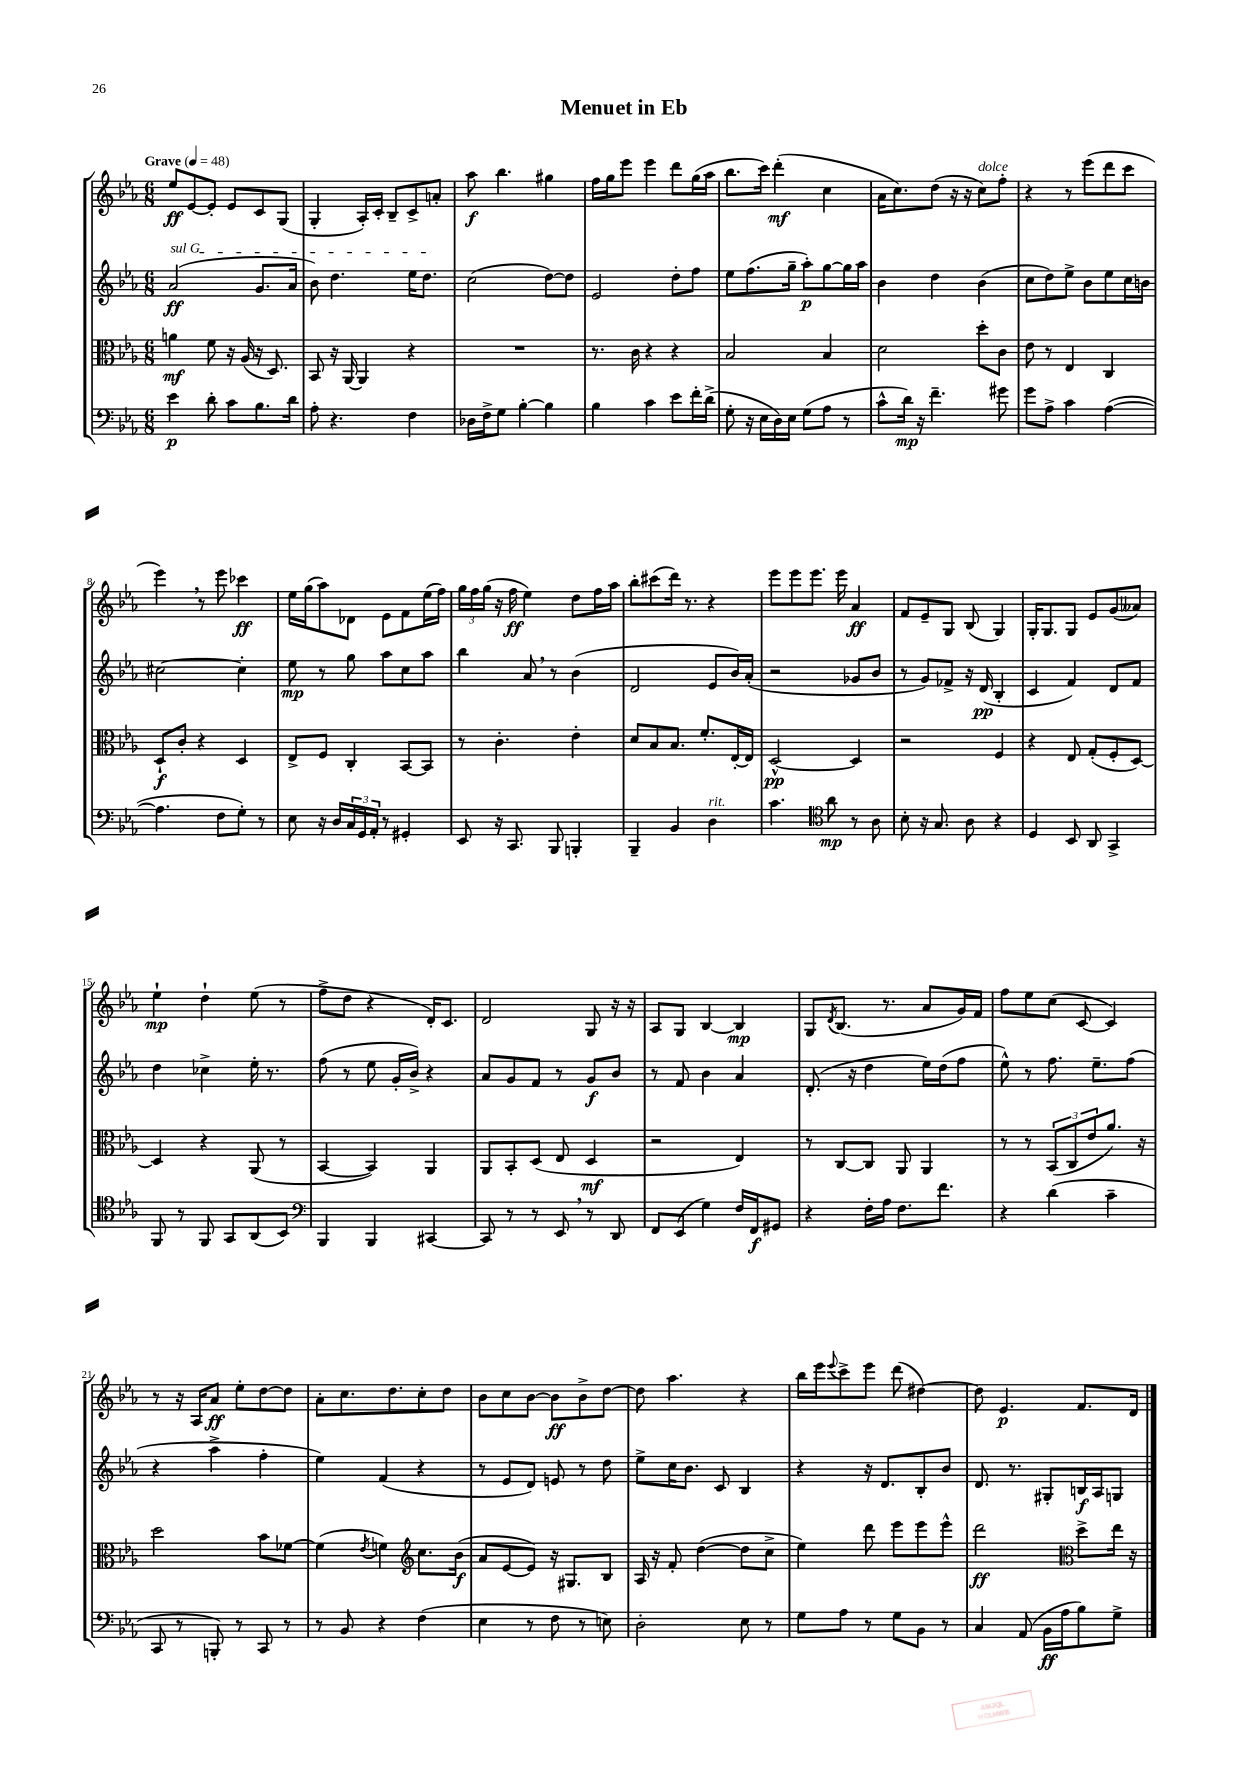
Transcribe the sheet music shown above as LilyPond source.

\header { title = "Menuet in Eb" }
<<
\new StaffGroup <<
\new Staff = "s0" {
    \clef treble \key ees \major \numericTimeSignature \time 6/8 \tempo "Grave" 4 = 48
    ees''8\ff ees'8~ ees'8-. ees'8 c'8 g8( |
    g4-. aes16-.) c'16-. bes8-- c'8-> a'8-. |
    aes''8\f bes''4. gis''4 |
    f''16 g''16 ees'''8 ees'''4 d'''8 g''16( aes''16 |
    bes''8. c'''16) d'''4-.\mf( c''4 |
    aes'16 c''8.) d''8( r16 r16 c''8^\markup { \italic "dolce" }) f''8-. |
    r4 r8 ees'''8( d'''8 c'''8 |
    ees'''4) \breathe r8 ees'''8 ces'''4\ff |
    ees''16 g''16( aes''8) des'8 ees'8 f'8 ees''16( f''16) |
    \tuplet 3/2 { g''16 f''16 g''16( } r16 f''16\ff ees''4) d''8 f''16 aes''16 |
    bes''8-. cis'''8( d'''16) r8. r4 |
    ees'''8 ees'''8 ees'''8. ees'''16 aes'4\ff |
    f'8 ees'8-- g8 bes8( g4) |
    g16-. g8. g8 ees'8 g'8( aeses'8) |
    ees''4-!\mp d''4-! ees''8( r8 |
    f''8-> d''8 r4 d'16-.) c'8. |
    d'2 g8 r16 r16 |
    aes8 g8 bes4~ bes4\mp |
    g8 \acciaccatura { d'8 } bes8.( r8. aes'8 g'16) f'16 |
    f''8 ees''8 c''8( c'8~ c'4) |
    r8 r16 aes16 aes'8\ff ees''8-. d''8~ d''8 |
    aes'8-. c''8. d''8. c''8-. d''8 |
    bes'8 c''8 bes'8~ bes'8\ff bes'8-> d''8~ |
    d''8 aes''4. r4 |
    bes''16 ees'''16 \appoggiatura { ees'''8 } c'''8-> ees'''8 d'''8( dis''4~) |
    dis''8 ees'4.\p f'8. d'16 \bar "|." |
}
\new Staff = "s1" {
    \clef treble \key ees \major \numericTimeSignature \time 6/8
    \once \override TextSpanner.bound-details.left.text = \markup { \italic "sul G" } aes'2\ff\startTextSpan( g'8. aes'16 |
    bes'8) d''4. ees''16 d''8.\stopTextSpan |
    c''2( d''8~) d''8 |
    ees'2 d''8-. f''8 |
    ees''8 f''8.( g''16-- aes''8-.\p) g''8~ g''16 aes''16 |
    bes'4 d''4 bes'4( |
    c''8 d''8) ees''8-> bes'8 ees''8 c''16 b'16 |
    cis''2~ cis''4-. |
    ees''8\mp r8 g''8 aes''8 c''8 aes''8 |
    bes''4 aes'8 \breathe r8 bes'4( |
    d'2 ees'8 bes'16) aes'16-.( |
    r2 ges'8 bes'8 |
    r8 g'8) fes'8-> r16 d'16\pp( bes4-. |
    c'4 f'4) d'8 f'8 |
    d''4 ces''4-> ees''16-. r8. |
    f''8( r8 ees''8 g'16-. bes'16->) r4 |
    aes'8 g'8 f'8 r8 g'8\f bes'8 |
    r8 f'8 bes'4 aes'4 |
    d'8.-.( r16 d''4 ees''16) d''16( f''8 |
    ees''8-^) r8 f''8. ees''8.-- f''8( |
    r4 aes''4-> f''4-. |
    ees''4) f'4( r4 |
    r8 ees'8 d'8) e'8 r8 d''8 |
    ees''8-> c''16 bes'8. c'8 bes4 |
    r4 r16 d'8. bes8-. bes'8 |
    d'8. r8. gis8-. b16\f aes16 g8 \bar "|." |
}
\new Staff = "s2" {
    \clef alto \key ees \major \numericTimeSignature \time 6/8
    a'4\mf f'8 r16 aes16( r16 d8.) |
    bes,8 r16 aes,16~ aes,4 r4 |
    R2. |
    r8. c'16 r4 r4 |
    bes2 bes4 |
    d'2 d''8-. c'8 |
    ees'8 r8 ees4 c4 |
    d8-!\f c'8-. r4 d4 |
    ees8-> f8 c4-. bes,8~ bes,8 |
    r8 c'4.-. ees'4-. |
    d'8 bes8 bes8. f'8.-. ees16~-. ees16 |
    d2~-^\pp d4 |
    r2 f4 |
    r4 ees8 g8-.( f8-. d8~) |
    d4 r4 aes,8( r8 |
    bes,4~ bes,4) aes,4 |
    aes,8 bes,8-. d8( ees8 d4\mf |
    r2 ees4) |
    r8 c8~ c8 aes,8 aes,4 |
    r8 r8 \tuplet 3/2 { bes,8( c8 ees'8 } aes'8.) r16 |
    d''2 bes'8 fes'8~ |
    fes'4( \acciaccatura { ees'8 } f'4) \clef treble c''8. bes'16\f( |
    aes'8 ees'8~ ees'8) r16 gis8. bes8 |
    aes16 r16 f'8-. d''4~( d''8 c''8-> |
    ees''4) d'''8 ees'''8 ees'''8 ees'''8-^ |
    d'''2\ff \clef alto d''8-> ees''16 r16 \bar "|." |
}
\new Staff = "s3" {
    \clef bass \key ees \major \numericTimeSignature \time 6/8
    ees'4\p d'8-. c'8 bes8. d'16 |
    aes8-. r4. f4 |
    des16 f16-> g8 bes4~-. bes4 |
    bes4 c'4 ees'8 f'16-. d'16->( |
    g8-. r16 ees16 d16) ees16 g8( aes8 r8 |
    c'8-^ d'16\mp) r16 f'4.-- gis'8 |
    g'8 aes8-> c'4 aes4~( |
    aes4. f8 g8-.) r8 |
    ees8 r16 d16 \tuplet 3/2 { c16 g,16 aes,16-. } r8 gis,4-. |
    ees,8 r16 c,8. bes,,8 b,,4-. |
    bes,,4-- bes,4 d4^\markup { \italic "rit." } |
    c'4. \clef tenor aes'8\mp r8 aes8 |
    bes8-. r16 g8. aes8 r4 |
    d4 bes,8 aes,8 g,4-> |
    f,8 r8 f,8 g,8 aes,8( bes,8) |
    \clef bass bes,,4 bes,,4 cis,4~ |
    cis,8 r8 r8 ees,8 \breathe r8 d,8 |
    f,8 ees,8( g4) f16 f,16\f gis,8 |
    r4 f16-. aes16 f8. f'8. |
    r4 d'4( c'4-- |
    c,8 r8 b,,8-.) r8 c,8 r8 |
    r8 bes,8 r4 f4( |
    ees4 r8 f8 r8 e8) |
    d2-. ees8 r8 |
    g8 aes8 r8 g8 bes,8 r8 |
    c4 aes,8( bes,16\ff aes16 bes8) g8-> \bar "|." |
}
>>
>>
